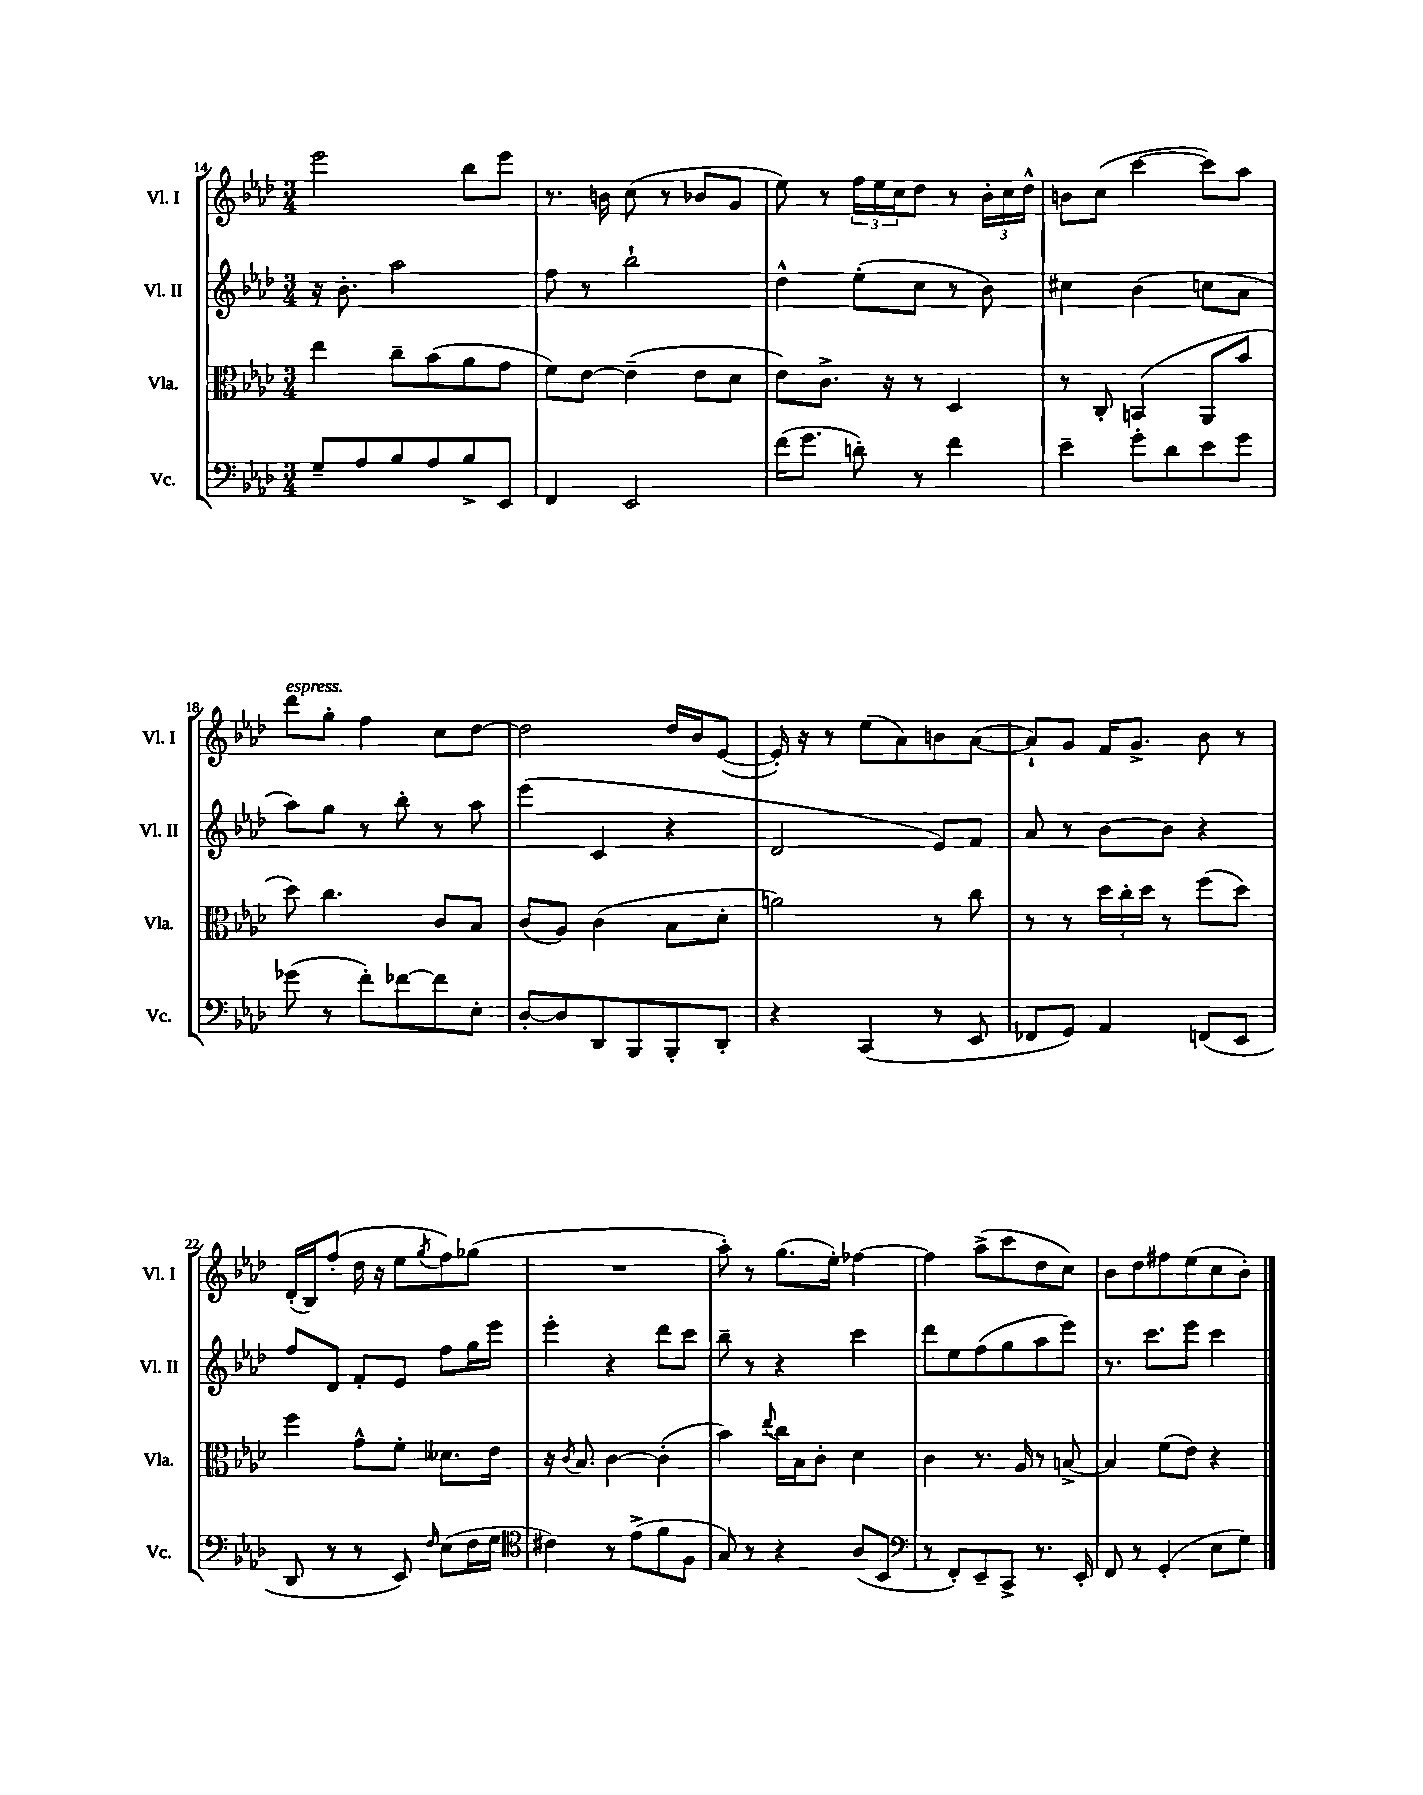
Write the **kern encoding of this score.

**kern	**kern	**kern	**kern
*part4	*part3	*part2	*part1
*staff4	*staff3	*staff2	*staff1
*I"Vc.	*I"Vla.	*I"Vl. II	*I"Vl. I
*I'Vc.	*I'Vla.	*I'Vl. II	*I'Vl. I
*clefF4	*clefC3	*clefG2	*clefG2
*k[b-e-a-d-]	*k[b-e-a-d-]	*k[b-e-a-d-]	*k[b-e-a-d-]
*M3/4	*M3/4	*M3/4	*M3/4
=14	=14	=14	=14
8G~/L	4ee-\	16r	2eee-\
.	.	8.b-'\	.
8A-/	.	.	.
8B-/	8cc~\L	2aa-\	.
8A-/	(8b-\	.	.
8B-^/	8a-\	.	8bb-\L
8EE-/J	8g\J	.	8eee-\J
=15	=15	=15	=15
4FF/	8f\L)	8ff\	8.r
.	[8e-\J	8r	.
.	.	.	16bn\
2EE-/	(4e-~\]	2bb-`\	(8cc\
.	.	.	8r
.	8e-\L	.	8b-X/L
.	8d-\J	.	8g/J
=16	=16	=16	=16
(16f\KL	8e-\L)	4dd-^^\	8ee-\)
8.g\J	.	.	.
.	8.c^\J	.	8r
8dn'\)	.	(8ee-'\L	24ff\LL
.	.	.	24ee-\
.	16r	.	.
.	.	.	24cc\J
8r	8r	8cc\J	8dd-\J
4f\	4D-/	8r	8r
.	.	8b-\)	24b-'\LL
.	.	.	24cc\
.	.	.	24dd-^^\JJ
=17	=17	=17	=17
4e-~\	8r	4cc#X\	8bn\L
.	8C'/	.	(8cc\J
8g'\L	(4BBn/	(4b-\	[4ccc\
8d-\	.	.	.
8e-\	8AA-/L	8ccn\L	8ccc\L])
8g\J	8b-/J	8a-\J	8aa-\J
!!LO:LB:g=z
=18	=18	=18	=18
!	!	!	!LO:TX:a:i:t=espress.
(8g-X\	8dd-\)	8aa-\L)	8ddd-\L
8r	4.cc\	8gg\J	8gg'\J
8f'\L)	.	8r	4ff\
[8f-X\	.	8bb-'\	.
8f-\]	8c/L	8r	8cc\L
8E-'\J	8B-/J	8aa-\	[8dd-\J
=19	=19	=19	=19
[8D-'/L	(8c/L	(4eee-\	2dd-\]
8D-/]	8A-/J)	.	.
8DD-/	(4c\	4c/	.
8BBB-/	.	.	.
8BBB-'/	8B-\L	4r	16dd-/LL
.	.	.	16b-/J
8DD-'/J	8d-'\J	.	([8e-/J
=20	=20	=20	=20
4r	2an\)	2d-/	16e-'/])
.	.	.	16r
.	.	.	8r
(4CC/	.	.	(8ee-\L
.	.	.	8a-\)
8r	8r	8e-/L)	8bn\
8EE-/	8cc\	8f/J	([8a-\J
=21	=21	=21	=21
8FF-X/L	8r	8a-/	8a-`/L])
8GG/J)	8r	8r	8g/J
4AA-/	24dd-\LL	[8b-\L	16f/KL
.	24cc'\	.	.
.	.	.	8.g^/J
.	24dd-\JJ	.	.
.	8r	8b-\J]	.
(8FFn/L	(8ff\L	4r	8b-\
8EE-/J	8dd-\J)	.	8r
!!LO:LB:g=z
=22	=22	=22	=22
8DD-/	4ff\	8ff/L	(16d-'/LL
.	.	.	16B-/J)
8r	.	8d-/J	(8ff'/J
8r	8g^^\L	8f'/L	16dd-\
.	.	.	16r
8EE-/)	8f'\J	8e-/J	8ee-\L
16qqF/	.	.	8qgg/
(8E-\L	8.d--X\L	8ff\L	8ff\)
16F\L	.	16gg\L	(8gg-X\J
16G\JJ	16e-\Jk	16eee-\JJ	.
=23	=23	=23	=23
*clefC4	*	*	*
4c#X\)	16r	4eee-'\	2.r
.	8qc/	.	.
.	8.B-/	.	.
8r	[4c\	4r	.
(8e-^\L	.	.	.
8f\	(4c'\]	8ddd-\L	.
8F\J	.	8ccc\J	.
=24	=24	=24	=24
8G/)	4b-\)	8bb-~\	8aa-'\)
8r	.	8r	8r
.	8qqee-/	.	.
4r	16cc\LL	4r	(8.gg\L
.	16B-\J	.	.
.	8c'\J	.	.
.	.	.	16ee-'\Jk)
(8A-/L	4d-\	4ccc\	[4ff-X\
8BB-/J	.	.	.
=25	=25	=25	=25
*clefF4	*	*	*
8r	4c\	8ddd-\L	4ff-\]
8FF'/L)	.	8ee-\	.
8EE-~/	8.r	(8ff\	(8aa-^\L
8CC^/J	.	8gg\	8ccc\
.	16A-/	.	.
8.r	8r	8aa-\	8dd-\
.	[8Bn^/	8eee-\J)	8cc\J)
16EE-'/	.	.	.
=26	=26	=26	=26
8FF/	4B/]	8.r	8b-\L
8r	.	.	8dd-\
.	.	8.ccc\L	.
(4GG'/	(8f\L	.	8ff#X\
.	8e-\J)	8eee-\J	(8ee-\
8E-\L	4r	4ccc\	8cc\
8G\J)	.	.	8b-'\J)
==	==	==	==
*-	*-	*-	*-
